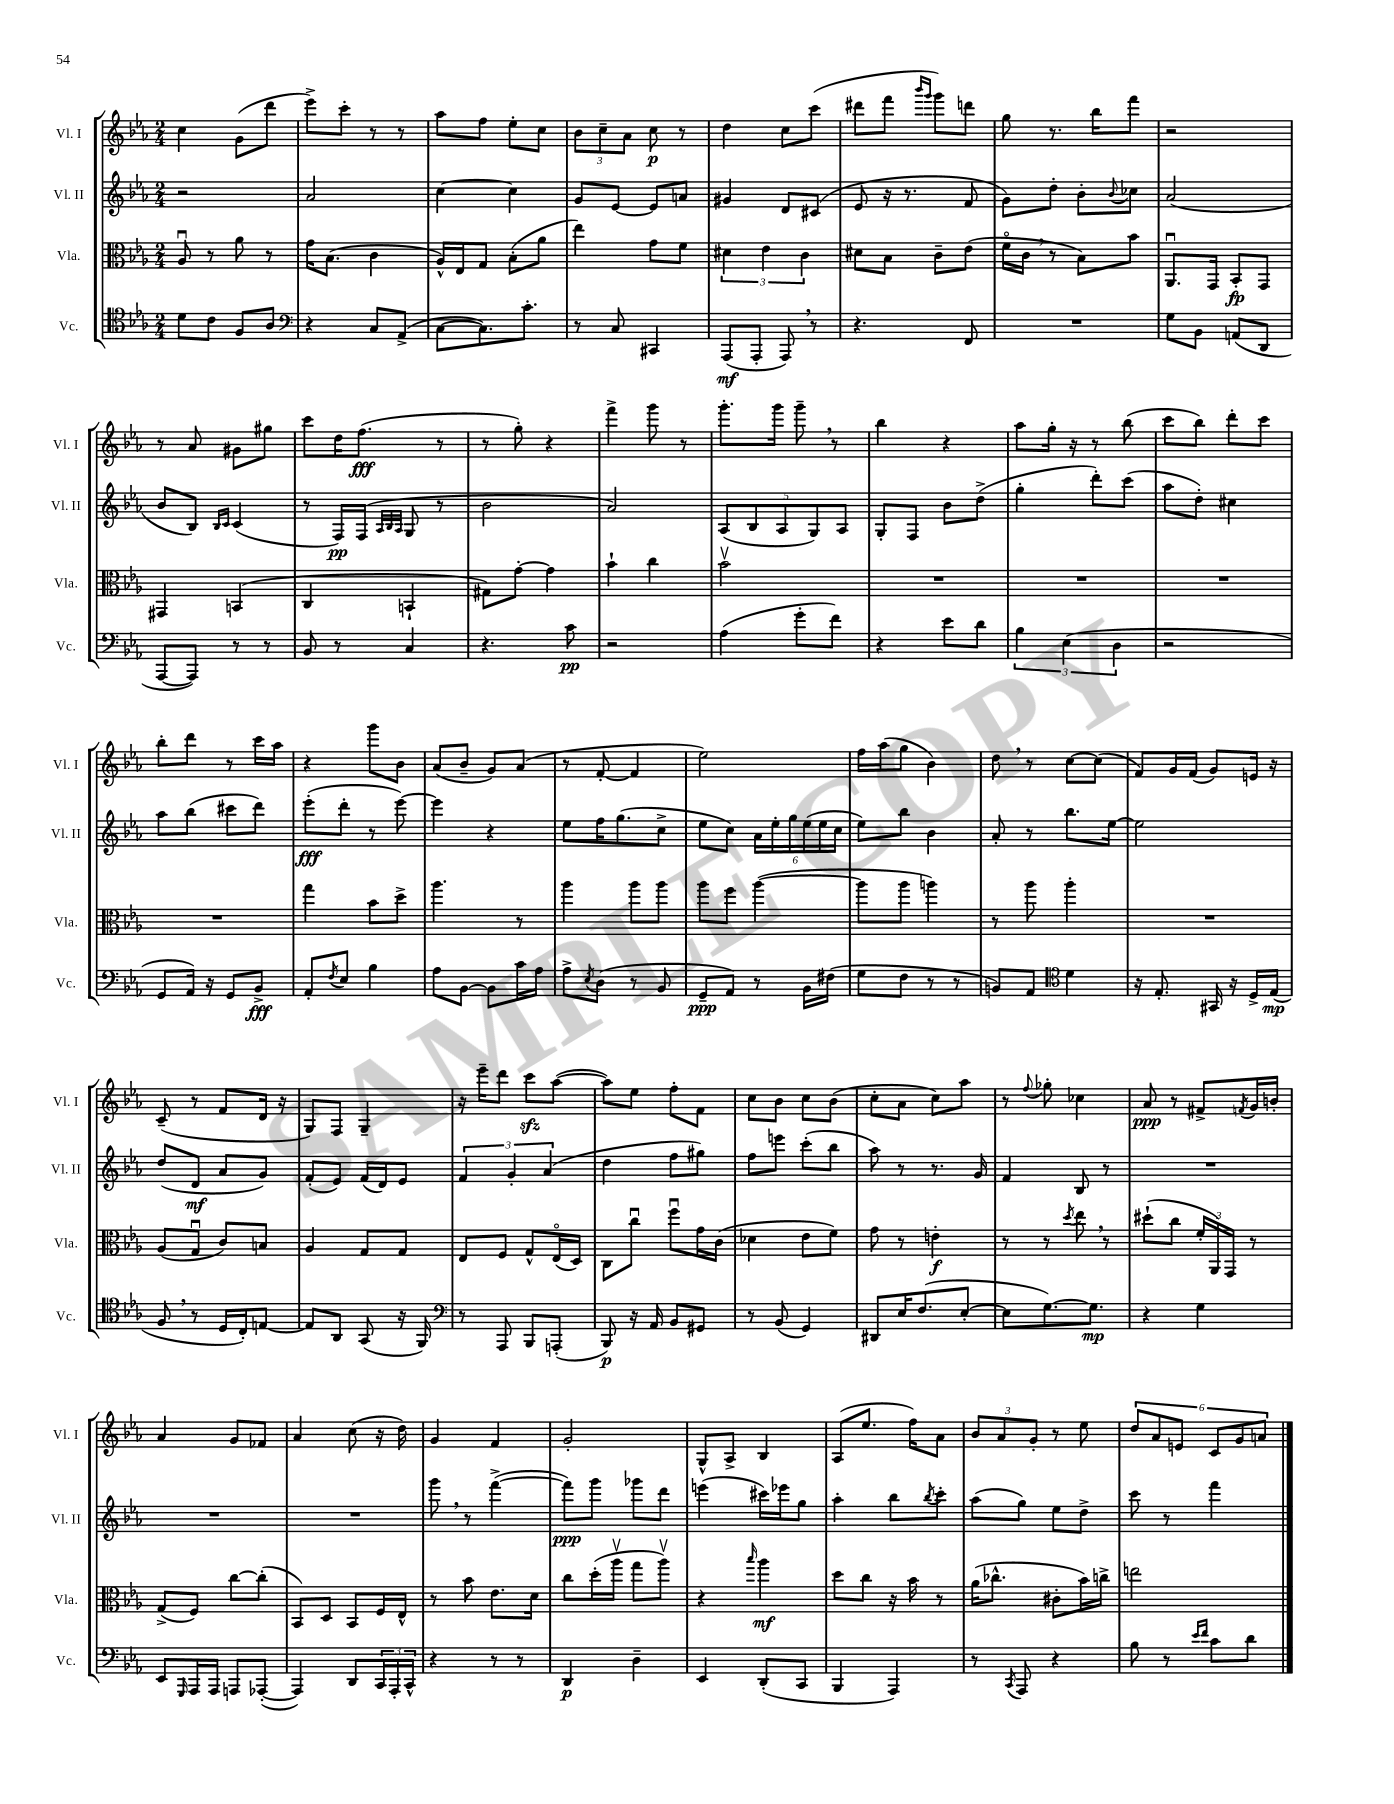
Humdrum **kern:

**kern	**dynam	**kern	**dynam	**kern	**dynam	**kern	**dynam
*part4	*part4	*part3	*part3	*part2	*part2	*part1	*part1
*staff4	*staff4	*staff3	*staff3	*staff2	*staff2	*staff1	*staff1
*I"Vc.	*	*I"Vla.	*	*I"Vl. II	*	*I"Vl. I	*
*I'Vc.	*	*I'Vla.	*	*I'Vl. II	*	*I'Vl. I	*
*clefC4	*	*clefC3	*	*clefG2	*	*clefG2	*
*k[b-e-a-]	*	*k[b-e-a-]	*	*k[b-e-a-]	*	*k[b-e-a-]	*
*M2/4	*	*M2/4	*	*M2/4	*	*M2/4	*
=106	=106	=106	=106	=106	=106	=106	=106
8d\L	.	8A-u/	.	2r	.	4cc\	.
8c\J	.	8r	.	.	.	.	.
8F/L	.	8a-\	.	.	.	(8g\L	.
8A-/J	.	8r	.	.	.	8ddd\J	.
=107	=107	=107	=107	=107	=107	=107	=107
*clefF4	*	*	*	*	*	*	*
4r	.	16g\KL	.	2a-/	.	8eee-^\L)	.
.	.	(8.B-\J	.	.	.	.	.
.	.	.	.	.	.	8ccc'\J	.
8C/L	.	4c\	.	.	.	8r	.
(8AA-^/J	.	.	.	.	.	8r	.
=108	=108	=108	=108	=108	=108	=108	=108
[8C\L	.	16A-^^/LL)	.	[4cc\	.	8aa-\L	.
.	.	16E-/J	.	.	.	.	.
8.C\])	.	8G/J	.	.	.	8ff\J	.
.	.	(8B-'\L	.	4cc\]	.	8ee-'\L	.
8.c'\J	.	.	.	.	.	.	.
.	.	8a-\J	.	.	.	8cc\J	.
=109	=109	=109	=109	=109	=109	=109	=109
8r	.	4ee-\)	.	8g/L	.	12b-\L	.
.	.	.	.	.	.	12cc~\	.
8C/	.	.	.	[8e-/J	.	.	.
.	.	.	.	.	.	12a-\J	.
4CC#X/	.	8g\L	.	8e-/L]	.	8cc\	p
.	.	8f\J	.	8an/J	.	8r	.
=110	=110	=110	=110	=110	=110	=110	=110
(8AAA-/L	mf	6d#X\	.	4g#X/	.	4dd\	.
8AAA-'/J	.	.	.	.	.	.	.
.	.	6e-\	.	.	.	.	.
8AAA-,/)	.	.	.	8d/L	.	8cc\L	.
.	.	6c\	.	.	.	.	.
8r	.	.	.	(8c#X/J	.	(8ccc\J	.
=111	=111	=111	=111	=111	=111	=111	=111
4.r	.	8d#X\L	.	8e-/	.	8ddd#X\L	.
.	.	8B-\J	.	16r	.	8fff\J	.
.	.	.	.	8.r	.	.	.
.	.	.	.	.	.	16qqbbb-/LL	.
.	.	.	.	.	.	16qqggg/JJ	.
.	.	8c~\L	.	.	.	8ggg\L)	.
8FF/	.	(8e-\J	.	8f/	.	8dddn\J	.
=112	=112	=112	=112	=112	=112	=112	=112
2r	.	16f\LL	.	8g\L)	.	8gg\	.
.	.	16c,\JJ	.	.	.	.	.
.	.	8r	.	8dd'\J	.	8.r	.
.	.	8B-\L)	.	8b-'\L	.	.	.
.	.	.	.	.	.	16bb-\KL	.
.	.	.	.	8qqb-/	.	.	.
.	.	8b-\J	.	8cc-X\J	.	8fff\J	.
=113	=113	=113	=113	=113	=113	=113	=113
8G\L	.	8.AA-u/L	.	(2a-/	.	2r	.
8BB-\J	.	.	.	.	.	.	.
.	.	16GG/Jk	.	.	.	.	.
(8AAn/L	.	8BB-'/L	fp	.	.	.	.
8DD/J	.	8GG/J	.	.	.	.	.
!!LO:LB:g=z
=114	=114	=114	=114	=114	=114	=114	=114
[8AAA-/L	.	4GG#X/	.	8b-/L	.	8r	.
8AAA-/J])	.	.	.	8B-/J)	.	8a-/	.
.	.	.	.	16qqB-/LL	.	.	.
.	.	.	.	16qqc/JJ	.	.	.
8r	.	(4BBn/	.	(4c/	.	8g#X\L	.
8r	.	.	.	.	.	8gg#X\J	.
=115	=115	=115	=115	=115	=115	=115	=115
8BB-/	.	4C/	.	8r	.	8ccc\L	.
8r	.	.	.	16F/LL)	pp	16dd\K	.
.	.	.	.	(16F/JJ	.	(8.ff\J	fff
.	.	.	.	32qqA-/LLL	.	.	.
.	.	.	.	32qqB-/	.	.	.
.	.	.	.	32qqA-/JJJ	.	.	.
4C/	.	4BBn`/	.	8G/	.	.	.
.	.	.	.	8r	.	8r	.
=116	=116	=116	=116	=116	=116	=116	=116
4.r	.	8G#X\L)	.	2b-\	.	8r	.
.	.	[8g'\J	.	.	.	8gg'\)	.
.	.	4g\]	.	.	.	4r	.
8c\	pp	.	.	.	.	.	.
=117	=117	=117	=117	=117	=117	=117	=117
2r	.	4b-`\	.	2a-/)	.	4fff^\	.
.	.	4cc\	.	.	.	8ggg\	.
.	.	.	.	.	.	8r	.
=118	=118	=118	=118	=118	=118	=118	=118
(4A-\	.	2b-v\	.	(10A-/L	.	8.ggg'\L	.
.	.	.	.	10B-/	.	.	.
.	.	.	.	.	.	16ggg\Jk	.
.	.	.	.	10A-/	.	.	.
8g'\L	.	.	.	.	.	8ggg~,\	.
.	.	.	.	10G/)	.	.	.
8f\J)	.	.	.	.	.	8r	.
.	.	.	.	10A-/J	.	.	.
=119	=119	=119	=119	=119	=119	=119	=119
4r	.	2r	.	8G'/L	.	4bb-\	.
.	.	.	.	8F/J	.	.	.
8e-\L	.	.	.	8b-\L	.	4r	.
8d\J	.	.	.	(8dd^\J	.	.	.
=120	=120	=120	=120	=120	=120	=120	=120
6B-\	.	2r	.	4gg'\	.	8aa-\L	.
.	.	.	.	.	.	16gg'\Jk	.
(6E-\	.	.	.	.	.	.	.
.	.	.	.	.	.	16r	.
.	.	.	.	8ddd'\L)	.	8r	.
6D\	.	.	.	.	.	.	.
.	.	.	.	(8ccc\J	.	(8bb-\	.
=121	=121	=121	=121	=121	=121	=121	=121
2r	.	2r	.	8aa-\L	.	8ccc\L	.
.	.	.	.	8dd'\J)	.	8bb-\J)	.
.	.	.	.	4cc#X\	.	8ddd'\L	.
.	.	.	.	.	.	8ccc\J	.
!!LO:LB:g=z
=122	=122	=122	=122	=122	=122	=122	=122
8GG/L	.	2r	.	8aa-\L	.	8bb-'\L	.
16AA-/Jk)	.	.	.	(8bb-\J	.	8ddd\J	.
16r	.	.	.	.	.	.	.
8GG/L	.	.	.	8ccc#X\L	.	8r	.
8BB-^/J	fff	.	.	8ddd\J)	.	16ccc\LL	.
.	.	.	.	.	.	16aa-\JJ	.
=123	=123	=123	=123	=123	=123	=123	=123
8AA-'/L	.	4gg\	.	(8eee-'\L	fff	4r	.
8qF/	.	.	.	.	.	.	.
8E-/J	.	.	.	8ddd'\J	.	.	.
4B-\	.	8b-\L	.	8r	.	8ggg\L	.
.	.	8dd^\J	.	[8eee-\)	.	8b-\J	.
=124	=124	=124	=124	=124	=124	=124	=124
8A-\L	.	4.aa-\	.	4eee-\]	.	(8a-/L	.
[8BB-\J	.	.	.	.	.	8b-~/J	.
8BB-\L]	.	.	.	4r	.	8g/L)	.
16c\L	.	8r	.	.	.	(8a-/J	.
16A-\JJ	.	.	.	.	.	.	.
=125	=125	=125	=125	=125	=125	=125	=125
8A-^\L	.	4aa-\	.	8ee-\L	.	8r	.
8qE-/	.	.	.	.	.	.	.
(8D\J	.	.	.	16ff\K	.	[8f'/	.
.	.	.	.	(8.gg\	.	.	.
8r	.	8aa-\L	.	.	.	4f/]	.
8BB-/	.	8aa-\J	.	8cc^\J	.	.	.
=126	=126	=126	=126	=126	=126	=126	=126
8GG~/L	ppp	8aa-\L	.	8ee-\L	.	2ee-\)	.
8AA-/J)	.	8ff\J	.	8cc\J)	.	.	.
8r	.	([4aa-\	.	24a-\LL	.	.	.
.	.	.	.	24ee-'\	.	.	.
.	.	.	.	24gg\	.	.	.
16BB-\LL	.	.	.	(24ee-\	.	.	.
.	.	.	.	24ee-\	.	.	.
(16F#X\JJ	.	.	.	.	.	.	.
.	.	.	.	24cc\JJ	.	.	.
=127	=127	=127	=127	=127	=127	=127	=127
8G\L	.	8aa-\L]	.	8ee-\L)	.	16ff\LL	.
.	.	.	.	.	.	(16aa-\J	.
8F\J	.	8aa-\J	.	8bb-\J	.	8gg\J	.
8r	.	4aan\)	.	4b-\	.	4b-\)	.
8r	.	.	.	.	.	.	.
=128	=128	=128	=128	=128	=128	=128	=128
8BBn/L)	.	8r	.	8a-'/	.	8dd,\	.
8AA-/J	.	8aa-\	.	8r	.	8r	.
*clefC4	*	*	*	*	*	*	*
4d\	.	4aa-'\	.	8.bb-\L	.	[8cc\L	.
.	.	.	.	.	.	(8cc\J]	.
.	.	.	.	[16ee-\Jk	.	.	.
=129	=129	=129	=129	=129	=129	=129	=129
16r	.	2r	.	2ee-\]	.	8f/L)	.
8.E-'/	.	.	.	.	.	.	.
.	.	.	.	.	.	16g/L	.
.	.	.	.	.	.	(16f/JJ	.
16GG#X/	.	.	.	.	.	8g/L)	.
16r	.	.	.	.	.	.	.
16D^/LL	.	.	.	.	.	16en/Jk	.
(16E-/JJ	mp	.	.	.	.	16r	.
!!LO:LB:g=z
=130	=130	=130	=130	=130	=130	=130	=130
8F,/	.	(8A-/L	.	(8dd/L	.	(8c~/	.
8r	.	8Gu/J	.	8d/J	mf	8r	.
16D/LL	.	8c/L)	.	8a-/L	.	8f/L	.
16C'/J)	.	.	.	.	.	.	.
[8En/J	.	8Bn/J	.	8g/J)	.	16d/Jk	.
.	.	.	.	.	.	16r	.
=131	=131	=131	=131	=131	=131	=131	=131
8E/L]	.	4A-/	.	(8f'/L	.	8G/L)	.
8AA-/J	.	.	.	8e-/J)	.	8F/J	.
(8GG/	.	8G/L	.	(16f/LL	.	4G~/	.
.	.	.	.	16d/J)	.	.	.
16r	.	8G/J	.	8e-/J	.	.	.
16FF/)	.	.	.	.	.	.	.
=132	=132	=132	=132	=132	=132	=132	=132
*clefF4	*	*	*	*	*	*	*
8r	.	8E-/L	.	6f/	.	16r	.
.	.	.	.	.	.	16eee-~\KL	.
8AAA-/	.	8F/J	.	.	.	8ddd\J	.
.	.	.	.	6g'/	.	.	.
8BBB-/L	.	8G^^/L	.	.	.	8ccczz\L	.
.	.	.	.	(6a-/	.	.	.
(8AAAn'/J	.	(16E-/L	.	.	.	([8aa-\J	.
.	.	16D/JJ)	.	.	.	.	.
=133	=133	=133	=133	=133	=133	=133	=133
8BBB-/)	p	8C\L	.	4dd\	.	8aa-\L])	.
16r	.	8ccu\J	.	.	.	8ee-\J	.
16AA-/	.	.	.	.	.	.	.
8BB-/L	.	8ffu\L	.	8ff\L	.	8ff'\L	.
8GG#X/J	.	16g\L	.	8gg#X\J)	.	8f\J	.
.	.	(16c\JJ	.	.	.	.	.
=134	=134	=134	=134	=134	=134	=134	=134
8r	.	4d-X\	.	8ff\L	.	8cc\L	.
(8BB-/	.	.	.	8eeen\J	.	8b-\J	.
4GG/)	.	8e-\L	.	(8ccc'\L	.	8cc\L	.
.	.	8f\J)	.	8bb-\J	.	(8b-\J	.
=135	=135	=135	=135	=135	=135	=135	=135
8DD#X/L	.	8g\	.	8aa-\)	.	8cc'\L	.
16E-/K	.	8r	.	8r	.	8a-\J	.
(8.F/	.	.	.	.	.	.	.
.	.	4en'\	f	8.r	.	8cc\L)	.
[8E-'/J	.	.	.	.	.	8aa-\J	.
.	.	.	.	16g/	.	.	.
=136	=136	=136	=136	=136	=136	=136	=136
8E-\L]	.	8r	.	4f/	.	8r	.
.	.	.	.	.	.	8qqff/	.
[8.G\)	.	8r	.	.	.	8gg-X'\	.
.	.	8qdd/	.	.	.	.	.
.	.	8ee-,\	.	8B-/	.	4cc-X\	.
8.G\J]	mp	.	.	.	.	.	.
.	.	8r	.	8r	.	.	.
=137	=137	=137	=137	=137	=137	=137	=137
4r	.	(8dd#X`\L	.	2r	.	8a-/	ppp
.	.	8cc\J	.	.	.	8r	.
4G\	.	24f'/LL	.	.	.	8f#X^/L	.
.	.	24AA-/)	.	.	.	.	.
.	.	24GG/JJ	.	.	.	.	.
.	.	.	.	.	.	8qfn/	.
.	.	8r	.	.	.	16g/L	.
.	.	.	.	.	.	16bn'/JJ	.
!!LO:LB:g=z
=138	=138	=138	=138	=138	=138	=138	=138
8EE-/L	.	(8G^/L	.	2r	.	4a-/	.
16qqGGG/	.	.	.	.	.	.	.
16AAA-/L	.	8F/J)	.	.	.	.	.
16AAA-/JJ	.	.	.	.	.	.	.
8AAAn/L	.	[8cc\L	.	.	.	8g/L	.
([8AAA-X'/J	.	(8cc'\J]	.	.	.	8f-X/J	.
=139	=139	=139	=139	=139	=139	=139	=139
4AAA-/])	.	8BB-/L)	.	2r	.	4a-/	.
.	.	8D/J	.	.	.	.	.
8DD/L	.	8BB-/L	.	.	.	(8cc\	.
24CC/L	.	16F/L	.	.	.	16r	.
24AAA-'/	.	.	.	.	.	.	.
.	.	16E-^^/JJ	.	.	.	16dd\)	.
24CC^^/JJ	.	.	.	.	.	.	.
=140	=140	=140	=140	=140	=140	=140	=140
4r	.	8r	.	8ggg,\	.	4g/	.
.	.	8b-\	.	8r	.	.	.
8r	.	8.e-\L	.	([4fff^\	.	4f/	.
8r	.	.	.	.	.	.	.
.	.	16d\Jk	.	.	.	.	.
=141	=141	=141	=141	=141	=141	=141	=141
4DD/	p	8cc\L	.	8fff\L])	ppp	2g'/	.
.	.	(16dd'\L	.	8ggg\J	.	.	.
.	.	16aa-v\JJ	.	.	.	.	.
4D~\	.	8gg\L	.	8ggg-X\L	.	.	.
.	.	8aa-v\J)	.	8ddd\J	.	.	.
=142	=142	=142	=142	=142	=142	=142	=142
4EE-/	.	4r	.	(4eeen\	.	8G^^/L	.
.	.	.	.	.	.	8A-^/J	.
.	.	16qqbb-/	.	.	.	.	.
(8DD'/L	.	4aa-\	mf	16ccc#X\LL)	.	4B-/	.
.	.	.	.	16eee-X\J	.	.	.
8CC/J	.	.	.	8gg\J	.	.	.
=143	=143	=143	=143	=143	=143	=143	=143
4BBB-/	.	8dd\L	.	4aa-'\	.	(8A-/L	.
.	.	8cc\J	.	.	.	8.ee-/J	.
4AAA-/)	.	16r	.	8bb-\L	.	.	.
.	.	16b-\	.	.	.	16ff\KL)	.
.	.	.	.	8qbb-/	.	.	.
.	.	8r	.	8ccc'\J	.	8a-\J	.
=144	=144	=144	=144	=144	=144	=144	=144
8r	.	(16a-\KL	.	(8aa-\L	.	12b-/L	.
.	.	8.cc-X^^\J	.	.	.	.	.
.	.	.	.	.	.	12a-/	.
8qCC/	.	.	.	.	.	.	.
8AAA-/	.	.	.	8gg\J)	.	.	.
.	.	.	.	.	.	12g'/J	.
4r	.	8c#X'\L	.	8ee-\L	.	8r	.
.	.	16b-\L)	.	8dd^\J	.	8ee-\	.
.	.	16ccn^\JJ	.	.	.	.	.
=145	=145	=145	=145	=145	=145	=145	=145
8B-\	.	2een\	.	8ccc\	.	12dd/L	.
.	.	.	.	.	.	12a-/	.
8r	.	.	.	8r	.	.	.
.	.	.	.	.	.	12en/J	.
16qqe-/LL	.	.	.	.	.	.	.
16qqf/JJ	.	.	.	.	.	.	.
8c\L	.	.	.	4fff\	.	12c/L	.
.	.	.	.	.	.	12g/	.
8d\J	.	.	.	.	.	.	.
.	.	.	.	.	.	12an/J	.
==	==	==	==	==	==	==	==
*-	*-	*-	*-	*-	*-	*-	*-
